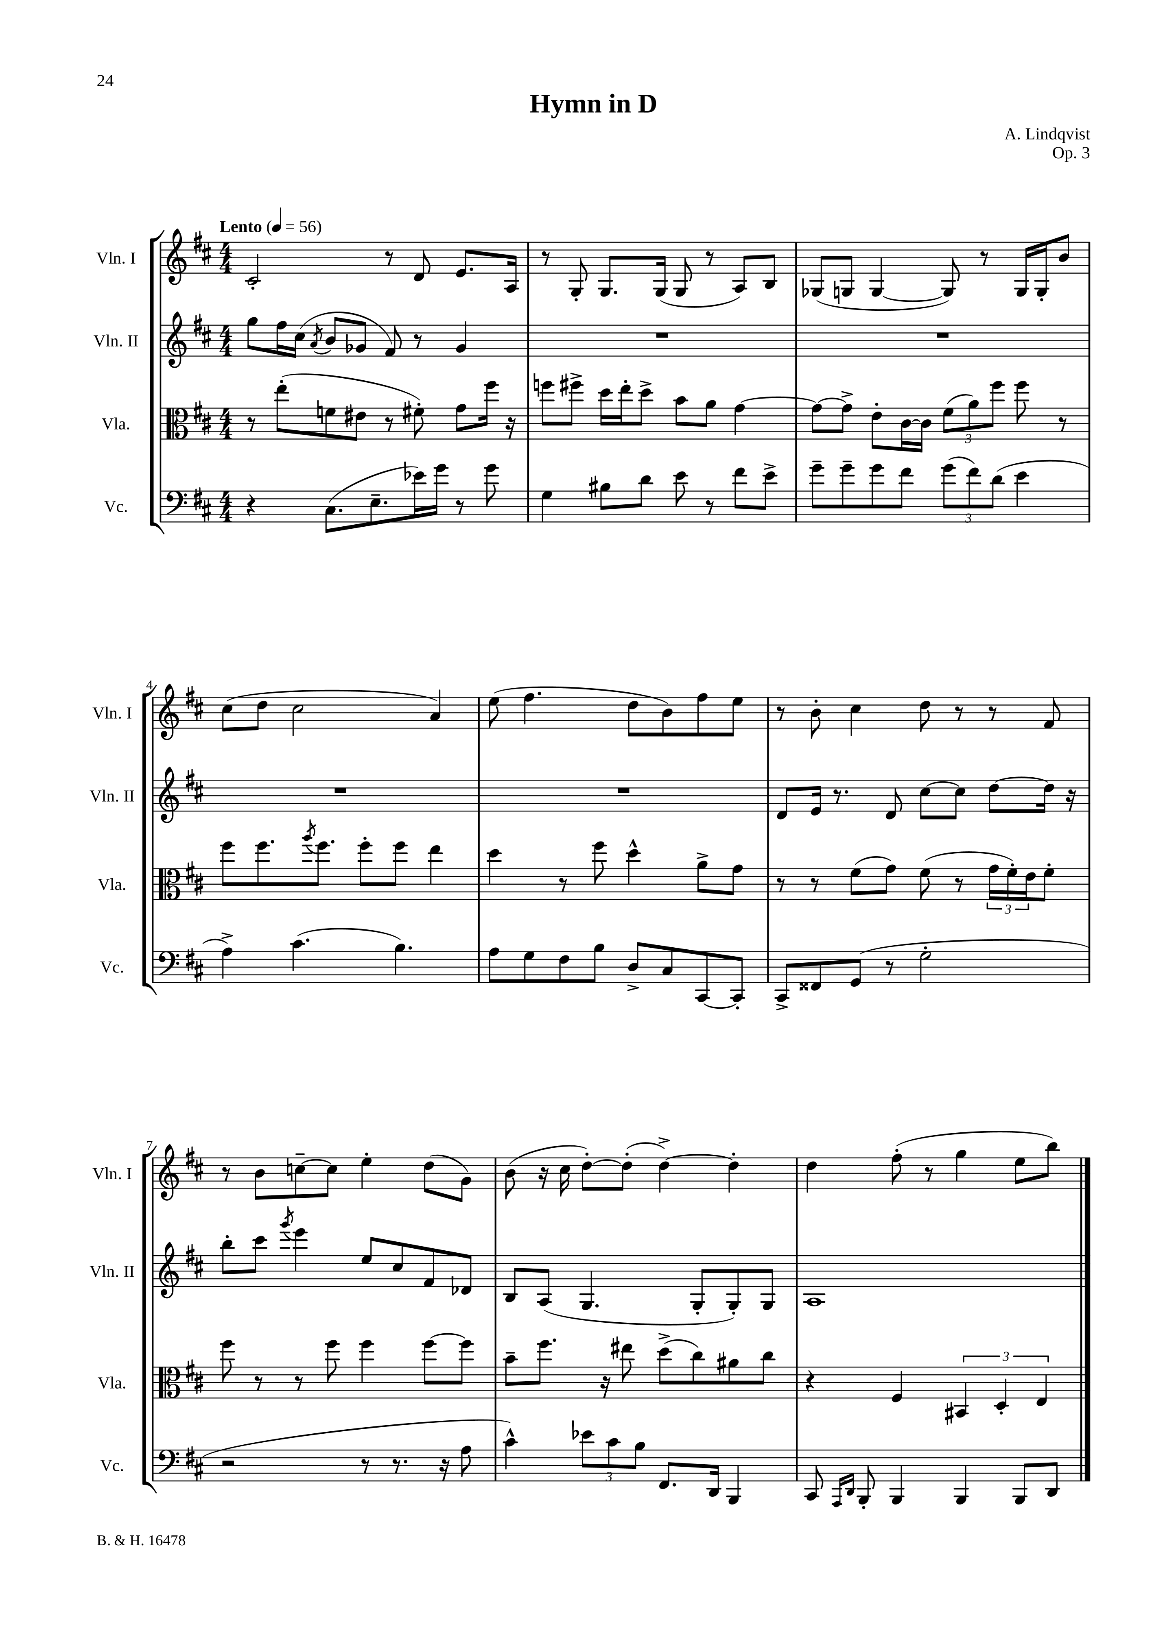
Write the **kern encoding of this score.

**kern	**kern	**kern	**kern
*staff4	*staff3	*staff2	*staff1
*clefF4	*clefC3	*clefG2	*clefG2
*k[f#c#]	*k[f#c#]	*k[f#c#]	*k[f#c#]
*M4/4	*M4/4	*M4/4	*M4/4
*MM56	*MM56	*MM56	*MM56
4r	8r	8gg\L	2c#'/
.	(8ee'\L	16ff#\L	.
.	.	(16cc#\JJ	.
.	.	8qa/	.
(8.C#\L	8f\	8b/L	.
.	8e#\J	8g-/J	.
8.E~\	.	.	.
.	8r	8f#/)	8r
16e-\L)	8f#'\)	8r	8d/
16g\JJ	.	.	.
8r	8g\L	4g-/	8.e/L
8g\	16ff#\Jk	.	.
.	16r	.	16A/Jk
=	=	=	=
4G\	8ff\L	1r	8r
.	8ff#^\J	.	8G'/
8B#\L	16dd\LL	.	8.G/L
.	16ee'\J	.	.
8d\J	8dd^\J	.	.
.	.	.	(16G/Jk
8e\	8b\L	.	8G/
8r	8a\J	.	8r
8f#\L	[4g\	.	8A/L)
8e^\J	.	.	8B/J
=	=	=	=
8g~\L	8g\_L	1r	(8G-/L
8g~\	8g^\]J	.	8G/J
8g\	8e'\L	.	[4G/
8f#\J	[16c#\L	.	.
.	16c#\]JJ	.	.
(12g\L	(12f#\L	.	8G/])
12f#\)	12a\)	.	.
.	.	.	8r
(12d\J	12ff#\J	.	.
4e\	8ff#\	.	16G/LL
.	.	.	16G'/J
.	8r	.	8b/J
=	=	=	=
4A^\)	8ff#\L	1r	(8cc#\L
.	8.ff#\	.	8dd\J
(4.c#\	.	.	2cc#\
.	8qaa/	.	.
.	8.ff#\J	.	.
.	8ff#'\L	.	.
4.B\)	8ff#\J	.	.
.	4ee\	.	4a/)
=	=	=	=
8A\L	4dd\	1r	(8ee\
8G\	.	.	4.ff#\
8F#\	8r	.	.
8B\J	8ff#\	.	.
8D^/L	4dd^^\	.	8dd\L
8C#/	.	.	8b\)
[8CC#/	8a^\L	.	8ff#\
8CC#'/]J	8g\J	.	8ee\J
=	=	=	=
8CC#^/L	8r	8d/L	8r
8FF##/	8r	16e/Jk	8b'\
.	.	8.r	.
(8GG/J	(8f#\L	.	4cc#\
8r	8g\J)	8d/	.
2G'\	(8f#\	[8cc#\L	8dd\
.	8r	8cc#\]J	8r
.	24g\LL	[8dd\L	8r
.	24f#'\)	.	.
.	24e\J	.	.
.	8f#'\J	16dd\]Jk	8f#/
.	.	16r	.
=	=	=	=
2r	8ff#\	8bb'\L	8r
.	8r	8ccc#\J	8b\L
.	.	8qggg/	.
.	8r	4eee\	[8cc~\
.	8ff#\	.	8cc\]J
8r	4ff#\	8ee/L	4ee'\
8.r	.	8cc#/	.
.	[8ff#\L	8f#/	(8dd\L
16r	.	.	.
8A\	8ff#\]J	8d-/J	8g\J)
=	=	=	=
4c#^^\)	8b~\L	8B/L	(8b\
.	8.ff#\J	(8A/J	16r
.	.	.	16cc#\
12e-\L	.	4.G/	[8dd'\L)
.	16r	.	.
12c#\	.	.	.
.	8ee#\	.	(8dd'\]J
12B\J	.	.	.
8.FF#/L	(8dd^\L	.	[4dd^\)
.	8cc#\)	8G'/L	.
16DD/Jk	.	.	.
4BBB/	8a#\	8G'/)	4dd'\]
.	8cc#\J	8G/J	.
=	=	=	=
8CC#/	4r	1A	4dd\
16qqAAA/LL	.	.	.
16qqDD/JJ	.	.	.
8BBB'/	.	.	.
4BBB/	4F#/	.	(8ff#'\
.	.	.	8r
4BBB/	6BB#/	.	4gg\
.	6D'/	.	.
8BBB/L	.	.	8ee\L
.	6E/	.	.
8DD/J	.	.	8bb\J)
==	==	==	==
*-	*-	*-	*-
